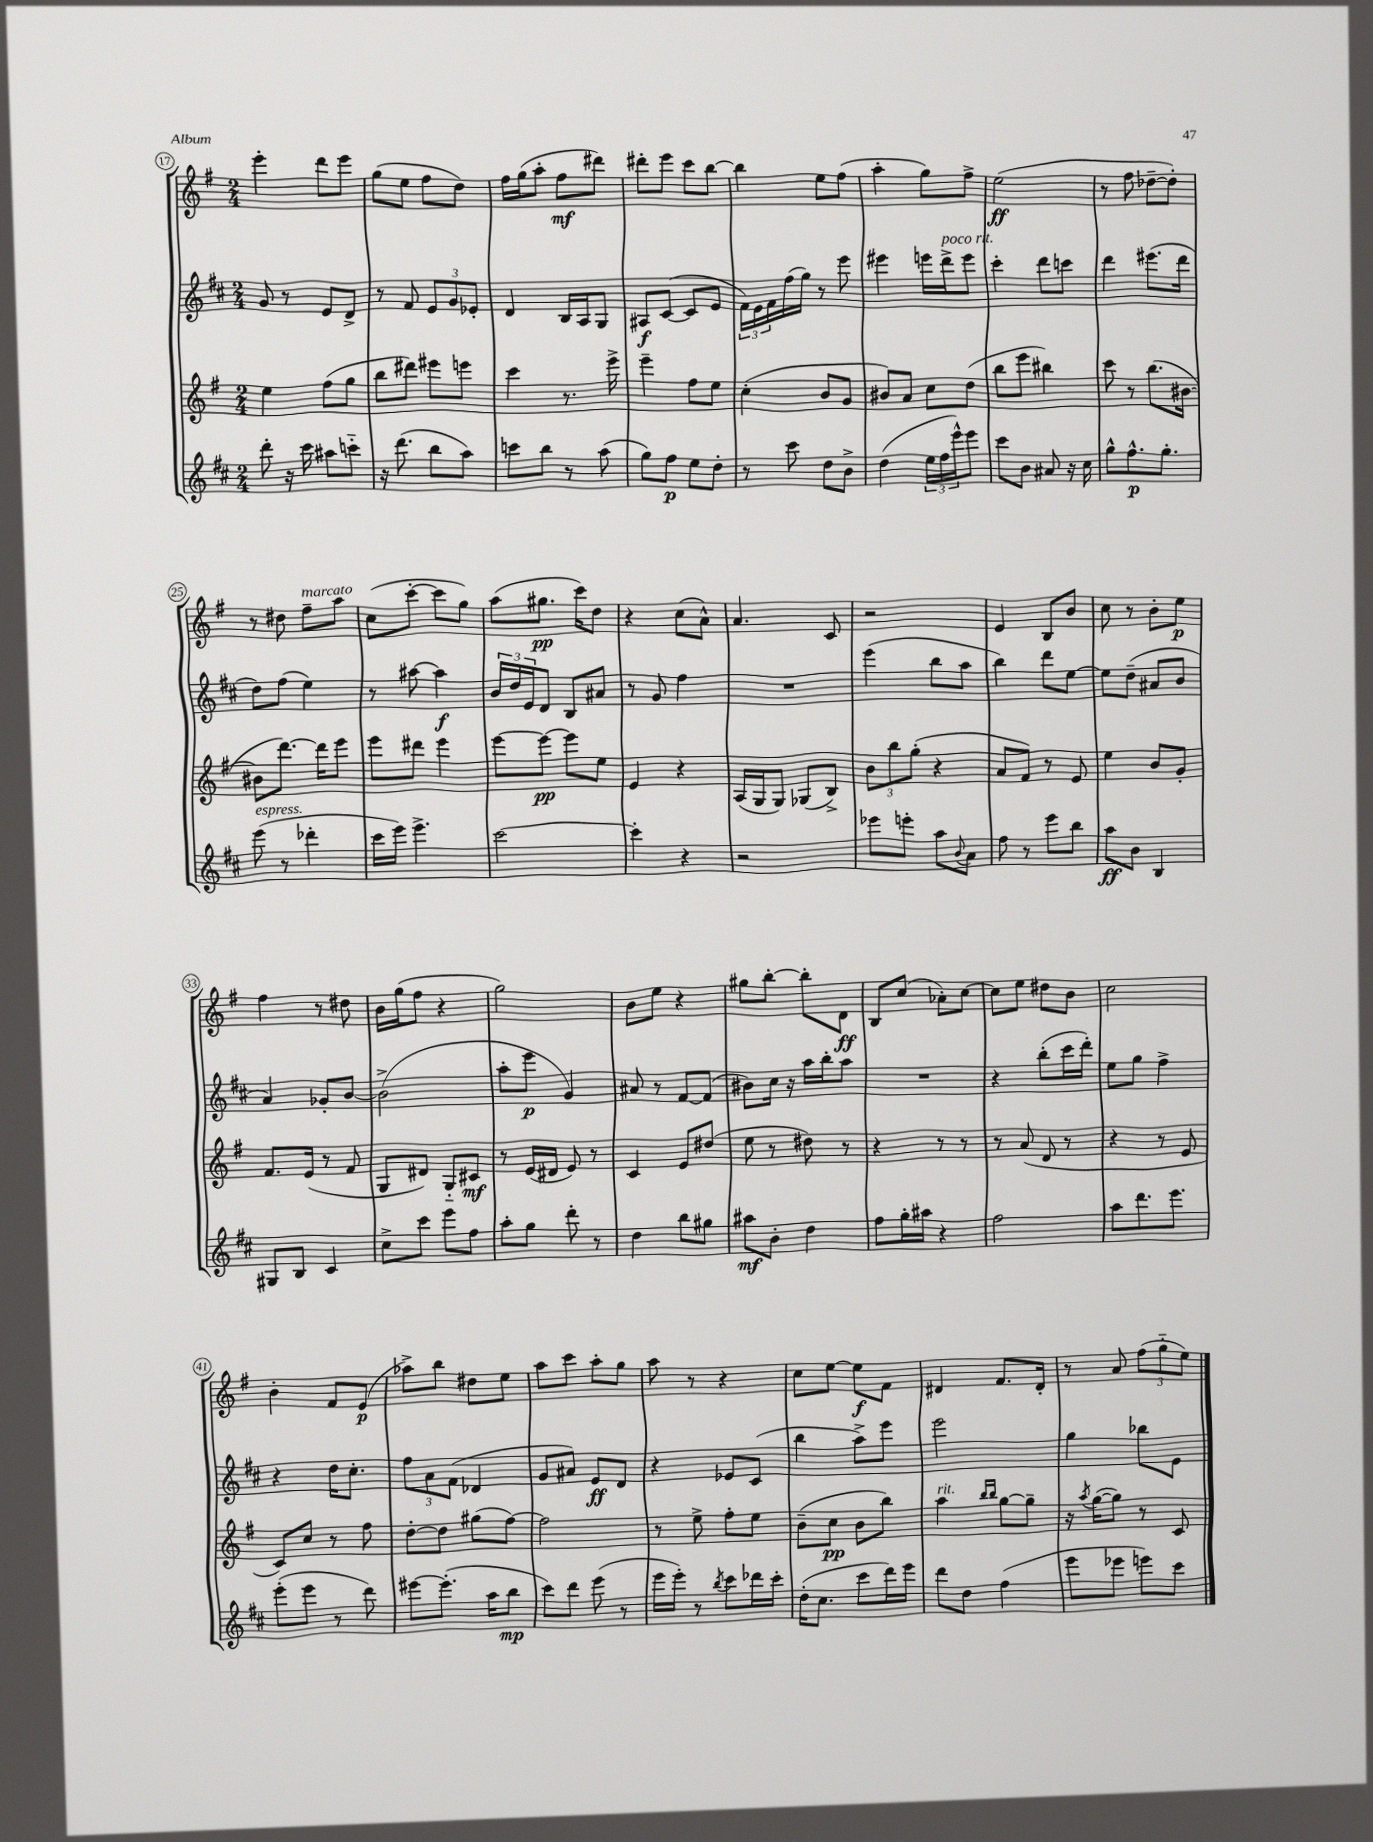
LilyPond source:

<<
\new StaffGroup <<
\new Staff = "s0" {
    \clef treble \key g \major \numericTimeSignature \time 2/4
    e'''4-. d'''8 e'''8 |
    g''8( e''8 fis''8 d''8) |
    fis''16 g''16( a''8-. fis''8\mf dis'''8) |
    dis'''8-. e'''8 c'''8 b''8~ |
    b''4 e''8 fis''8( |
    a''4-. g''8) fis''8-> |
    e''2\ff( |
    r8 fis''8 des''8~-- des''8-.) |
    r8 dis''8 fis''8--^\markup { \italic "marcato" } a''8 |
    c''8( c'''8~-. c'''8 g''8) |
    a''8( gis''8.\pp c'''16) d''8 |
    r4 c''8( a'8-^) |
    a'4. c'8 |
    r2 |
    e'4 b8 b'8 |
    c''8 r8 b'8-. e''8\p |
    fis''4 r8 dis''8 |
    b'16 g''16( fis''8 r4 |
    g''2) |
    b'8 e''8 r4 |
    gis''8 b''8~-. b''8-. d'8\ff |
    b8 c''8( aes'8-.) c''8~ |
    c''8 e''8 dis''8 b'8 |
    c''2 |
    b'4-. fis'8 e'8\p( |
    aes''8->) b''8 dis''8 e''8 |
    a''8 c'''8 a''8-. g''8 |
    a''8 r8 r4 |
    c''8 e''8~ e''8\f fis'8 |
    dis'4 fis'8. dis'16-. |
    r8 a'8 \tuplet 3/2 { fis''8( g''8-_ e''8) } \bar "|." |
}
\new Staff = "s1" {
    \clef treble \key d \major \numericTimeSignature \time 2/4
    g'8 r8 e'8 d'8-> |
    r8 fis'8 \tuplet 3/2 { e'8 g'8 ees'8-. } |
    d'4 b16 a16 g8 |
    ais8\f cis'8~( cis'8 e'8 |
    \tuplet 3/2 { fis'16) e'16 fis'16 } fis''16( g''16) r8 e'''8 |
    eis'''4 e'''16 d'''16->^\markup { \italic "poco rit." } e'''8 |
    cis'''4-. d'''8 c'''8 |
    d'''4 eis'''8.( d'''16 |
    d''8) fis''8( e''4) |
    r8 ais''8~ ais''4\f |
    \tuplet 3/2 { b'16 d''16 e'16 } d'8 b8 ais'8 |
    r8 g'8 fis''4 |
    R2 |
    e'''4( b''8 a''8 |
    b''4) d'''8 e''8~ |
    e''8 d''8--( ais'8 b'8 |
    a'4) ges'8-. b'8~ |
    b'2->( |
    a''8-. e'''8\p g'4) |
    ais'8 r8 fis'8~ fis'8( |
    bis'8) cis''16 r16 a''16 b''16-. a''8 |
    R2 |
    r4 b''8-.( cis'''16 d'''16-.) |
    e''8 g''8 fis''4-> |
    r4 d''16 cis''8.-. |
    \tuplet 3/2 { fis''8 a'8 fis'8( } des'4 |
    g'8 ais'8) e'8\ff d'8 |
    r4 ees'8 cis'8( |
    b''4 a''8->) e'''8 |
    e'''2 |
    g''4 bes''8 e'8 \bar "|." |
}
\new Staff = "s2" {
    \clef treble \key g \major \numericTimeSignature \time 2/4
    e''4 fis''8( g''8 |
    b''8 dis'''8) eis'''8 e'''8 |
    c'''4 r8. e'''16-> |
    e'''4-- fis''8 e''8 |
    c''4-.( b'8 g'8 |
    bis'8) a'8 c''8 d''8( |
    b''8 e'''8 bis''4) |
    c'''8 r8 b''8.( bis'16~ |
    bis'8 d'''8.~) d'''16 e'''8 |
    e'''8 dis'''8 e'''4 |
    e'''8~ e'''8~\pp e'''8 e''8 |
    e'4 r4 |
    a16( g16 g8) ges8( b8->) |
    \tuplet 3/2 { b'8 b''8 g''8-.( } r4 |
    a'8 fis'8) r8 e'8 |
    e''4 b'8 g'8-. |
    fis'8. e'16( r8 fis'8 |
    g8 dis'8) g8-_ cis'8\mf |
    r8 e'16( dis'16 e'8) r8 |
    c'4 e'8 dis''8( |
    e''8 r8 dis''8) r8 |
    r4 r8 r8 |
    r8 a'8( d'8 r8 |
    r4 r8 e'8 |
    c'8) c''8 r8 fis''8 |
    d''8~-. d''8 gis''8( fis''8~) |
    fis''2 |
    r8 e''8-> fis''8-. e''8 |
    b'8--( c''8\pp b'8 b''8) |
    a''4^\markup { \italic "rit." } \grace { b''16 b''16 } g''8~ g''8-- |
    r16 \acciaccatura { a''8 } g''16~( g''8) r8 c'8 \bar "|." |
}
\new Staff = "s3" {
    \clef treble \key d \major \numericTimeSignature \time 2/4
    d'''8-. r16 cis'''16 ais''8 c'''8-_ |
    r16 d'''8.( b''8 a''8) |
    c'''8 b''8 r8 a''8( |
    g''8) fis''8\p e''8 d''8-. |
    r8 cis'''8 d''8 b'8-> |
    d''4( \tuplet 3/2 { e''16 fis''16 e'''16-^) } e'''8 |
    cis'''8 b'8 ais'8 r16 cis''16 |
    g''8-^ fis''8.-^\p g''8.-. |
    e'''8^\markup { \italic "espress." }( r8 des'''4-. |
    cis'''16 e'''16) e'''4.-> |
    cis'''2~ |
    cis'''4-. r4 |
    r2 |
    ees'''8 e'''8-. a''8 \appoggiatura { b'8 } a'8 |
    fis''8 r8 e'''8 b''8 |
    a''8\ff b'8 b4 |
    gis8 b8 cis'4 |
    cis''8-> cis'''8 e'''8 fis''8 |
    a''8-. g''8 d'''8-. r8 |
    d''4 b''8 gis''8 |
    ais''8\mf b'8-. d''4 |
    fis''8 g''16-. ais''16 r4 |
    fis''2 |
    a''8 d'''8. e'''8. |
    e'''8-.( e'''8 r8 d'''8) |
    eis'''8~ eis'''8.-.( a''16 b''8\mp |
    cis'''8) d'''8 e'''8( r8 |
    e'''16 e'''16-.) r8 \acciaccatura { b''8 } cis'''8 des'''16 cis'''16-. |
    d''16-.( cis''8. cis'''8 d'''16) e'''16 |
    d'''8 d''8 fis''4( |
    e'''8 ees'''8 e'''8) cis'''8 \bar "|." |
}
>>
>>
\layout { \context { \Score currentBarNumber = #17 \override BarNumber.stencil = #(make-stencil-circler 0.1 0.3 ly:text-interface::print) } }
